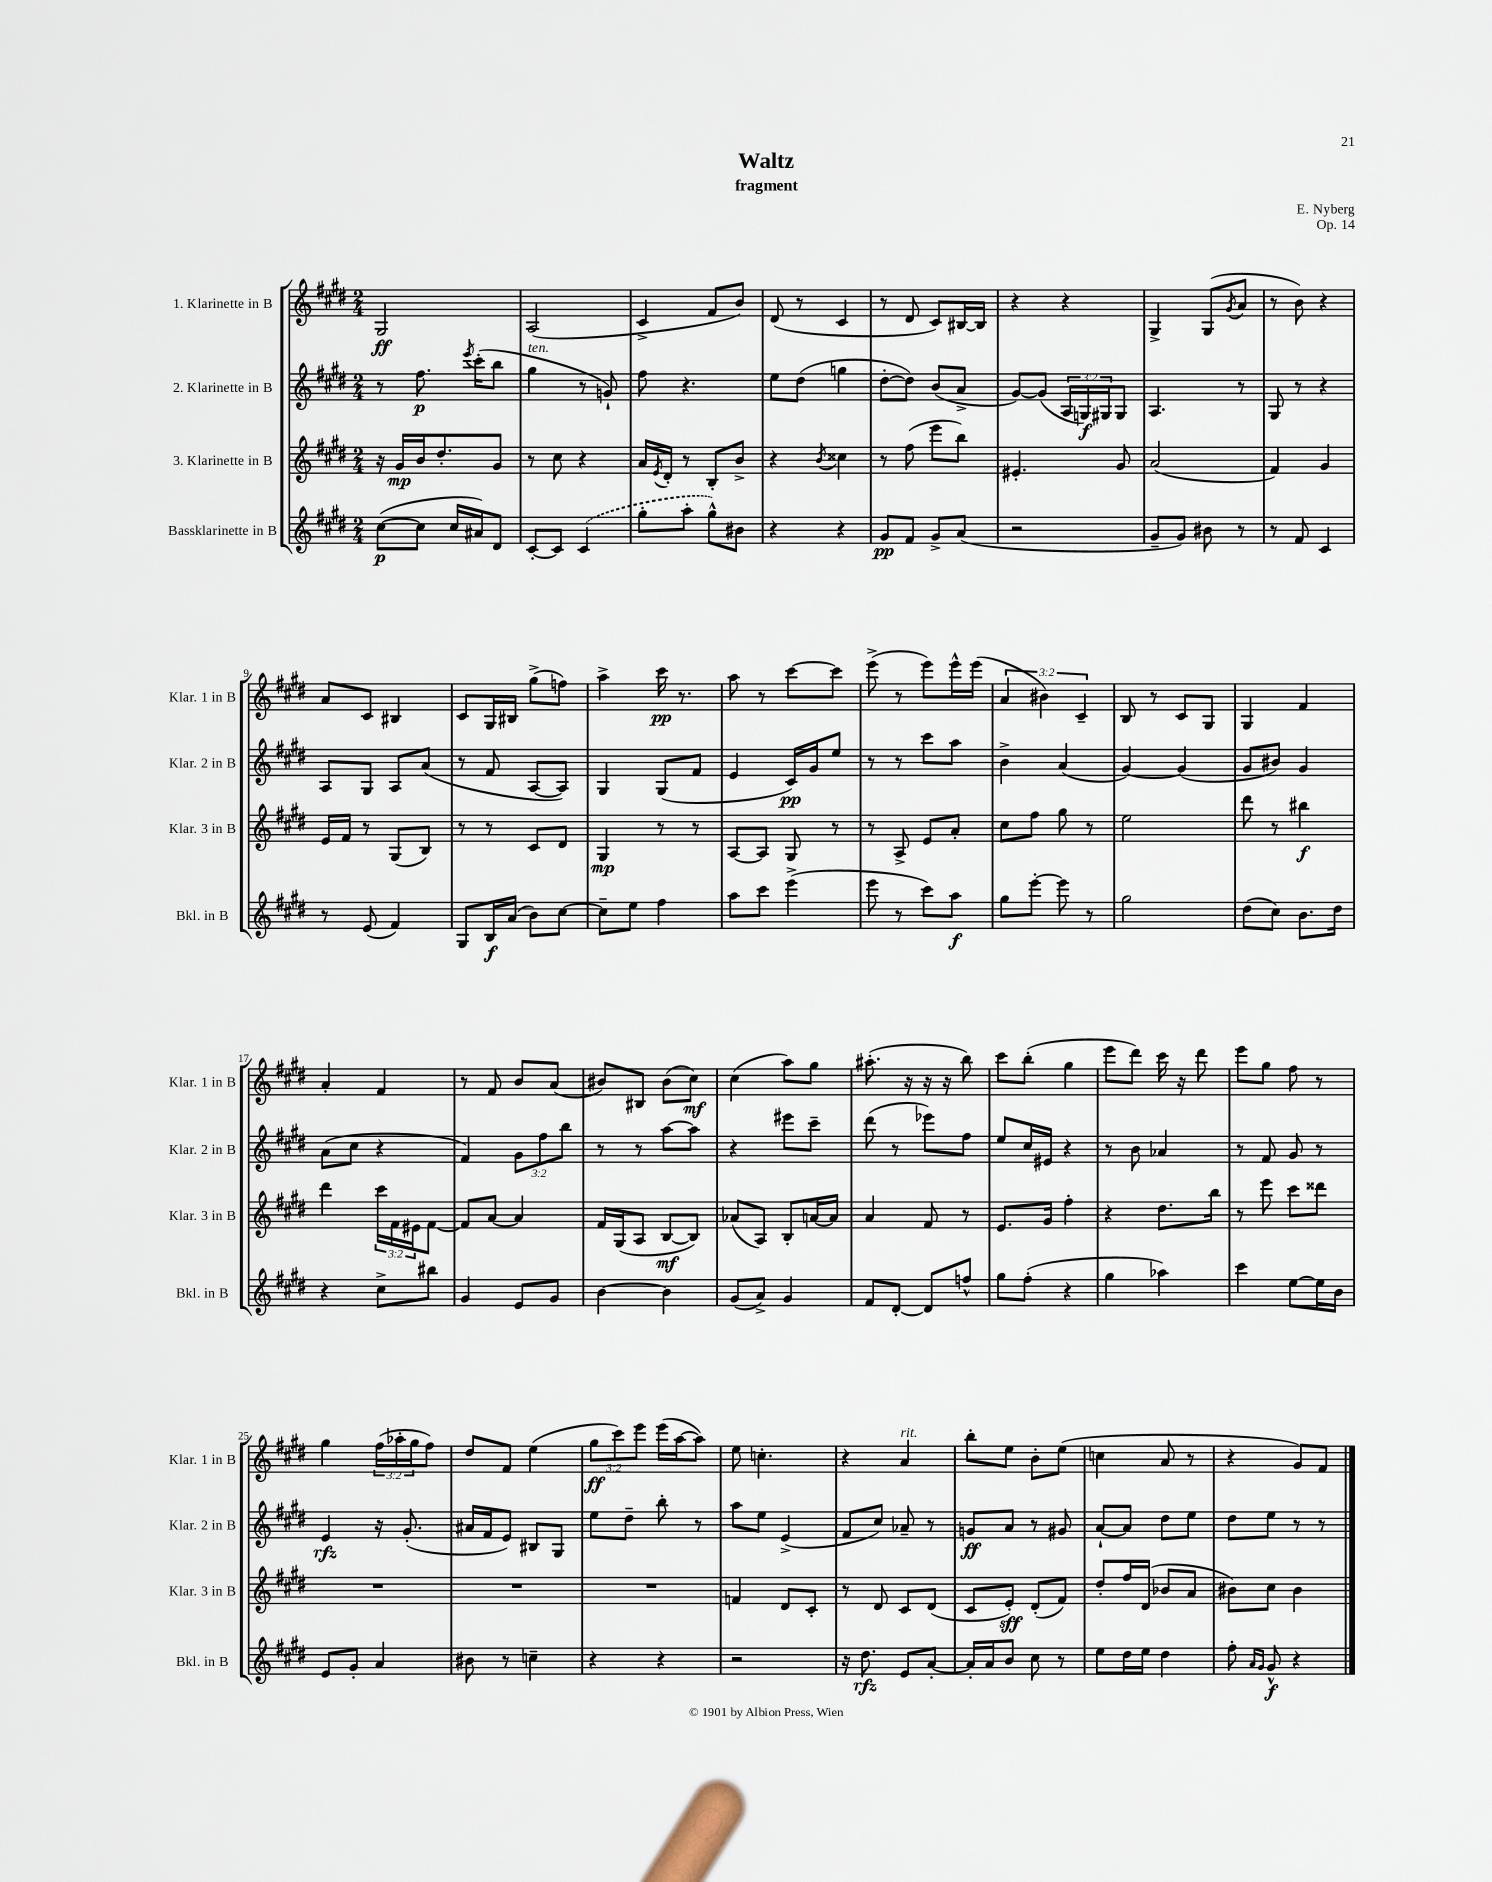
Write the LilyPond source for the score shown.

\header { title = "Waltz" composer = "E. Nyberg" subtitle = "fragment" opus = "Op. 14" }
<<
\new StaffGroup <<
\new Staff = "s0" \with { instrumentName = "1. Klarinette in B" shortInstrumentName = "Klar. 1 in B" } {
    \clef treble \key e \major \numericTimeSignature \time 2/4 \override Staff.TupletNumber.text = #tuplet-number::calc-fraction-text
    gis2\ff |
    a2( |
    cis'4-> fis'8 b'8) |
    dis'8( r8 cis'4 |
    r8 dis'8 cis'8) bis16~ bis16 |
    r4 r4 |
    gis4-> gis8( \acciaccatura { gis'8 } a'8 |
    r8 b'8) r4 |
    a'8 cis'8 bis4 |
    cis'8 gis16 bis16 gis''8->( f''8) |
    a''4-> cis'''16\pp r8. |
    a''8 r8 cis'''8~ cis'''8 |
    e'''8->( r8 e'''8) e'''16-^ e'''16( |
    \tuplet 3/2 { a'4 bis'4) cis'4-- } |
    b8 r8 cis'8 gis8 |
    gis4 fis'4 |
    a'4-. fis'4 |
    r8 fis'8 b'8 a'8( |
    bis'8) bis8 bis'8( cis''8\mf) |
    cis''4( a''8) gis''8 |
    ais''8.-.( r16 r16 r16 b''8) |
    cis'''8 b''8-.( gis''4 |
    e'''8 dis'''8) cis'''16 r16 dis'''8 |
    e'''8 gis''8 fis''8 r8 |
    gis''4 \tuplet 3/2 { fis''16( aes''16-. gis''16 } fis''8) |
    dis''8 fis'8 e''4( |
    \tuplet 3/2 { gis''8\ff cis'''8) e'''8 } e'''16( a''16~ a''8) |
    e''8 c''4.-. |
    r4 a'4^\markup { \italic "rit." } |
    b''8-. e''8 b'8-. e''8( |
    c''4 a'8 r8 |
    r4 gis'8) fis'8 \bar "|." |
}
\new Staff = "s1" \with { instrumentName = "2. Klarinette in B" shortInstrumentName = "Klar. 2 in B" } {
    \clef treble \key e \major \numericTimeSignature \time 2/4 \override Staff.TupletNumber.text = #tuplet-number::calc-fraction-text
    r8 fis''8.\p \acciaccatura { e'''8 } cis'''16-.( b''8 |
    gis''4^\markup { \italic "ten." } r8 g'8-!) |
    fis''8 r4. |
    e''8 dis''8( g''4 |
    dis''8~-. dis''8) b'8( a'8-> |
    gis'8~) gis'8( \tuplet 3/2 { a16 g16\f) gis16 } gis8 |
    a4. r8 |
    gis8 r8 r4 |
    a8 gis8 a8 a'8( |
    r8 fis'8 a8~ a8) |
    gis4 gis8( fis'8 |
    e'4 cis'16\pp) gis'16 e''8 |
    r8 r8 cis'''8 a''8 |
    b'4-> a'4( |
    gis'4~) gis'4( |
    gis'8 bis'8) gis'4 |
    a'8( cis''8 r4 |
    fis'4) \tuplet 3/2 { gis'8 fis''8 b''8 } |
    r8 r8 a''8~ a''8 |
    r4 eis'''8 cis'''8-- |
    dis'''8( r8 ees'''8) fis''8 |
    e''8 cis''16 eis'16 r4 |
    r8 b'8 aes'4 |
    r8 fis'8 gis'8 r8 |
    e'4\rfz r16 gis'8.-.( |
    ais'16 fis'16 e'8) bis8 gis8 |
    e''8 dis''8-- b''8-. r8 |
    a''8 e''8 e'4->( |
    fis'8 cis''8) aes'8-- r8 |
    g'8\ff a'8 r8 gis'8 |
    a'8~-! a'8 dis''8 e''8 |
    dis''8 e''8 r8 r8 \bar "|." |
}
\new Staff = "s2" \with { instrumentName = "3. Klarinette in B" shortInstrumentName = "Klar. 3 in B" } {
    \clef treble \key e \major \numericTimeSignature \time 2/4 \override Staff.TupletNumber.text = #tuplet-number::calc-fraction-text
    r16 gis'16\mp b'16 dis''8.-. gis'8 |
    r8 cis''8 r4 |
    a'16 \acciaccatura { e'8 } dis'16-. r8 b8-. b'8-> |
    r4 \acciaccatura { b'8 } cisis''4 |
    r8 fis''8( e'''8 b''8) |
    eis'4.-. gis'8 |
    a'2( |
    fis'4) gis'4 |
    e'16 fis'16 r8 gis8( b8) |
    r8 r8 cis'8 dis'8 |
    gis4\mp r8 r8 |
    a8~ a8 gis8 r8 |
    r8 a8-> e'8 a'8-. |
    cis''8 fis''8 gis''8 r8 |
    e''2 |
    dis'''8 r8 bis''4\f |
    dis'''4 \tuplet 3/2 { cis'''16 fis'16 eis'16 } fis'8~ |
    fis'8 a'8~ a'4 |
    fis'16 gis16( a8 b8~\mf b8) |
    aes'8( a8) b8-. a'16~ a'16 |
    a'4 fis'8 r8 |
    e'8. gis'16 fis''4-. |
    r4 dis''8. b''16 |
    r8 e'''8 cis'''8 disis'''8 |
    R2 |
    R2 |
    R2 |
    f'4 dis'8 cis'8-. |
    r8 dis'8 cis'8 dis'8( |
    cis'8 e'8-.\sff) dis'8-.( fis'8) |
    dis''8-. fis''16 dis'16( bes'8 a'8 |
    bis'8) cis''8 bis'4 \bar "|." |
}
\new Staff = "s3" \with { instrumentName = "Bassklarinette in B" shortInstrumentName = "Bkl. in B" } {
    \clef treble \key e \major \numericTimeSignature \time 2/4
    cis''8~\p( cis''8 cis''16 ais'16) dis'8 |
    cis'8~-. cis'8 \once \slurDashed cis'4( |
    gis''8-. a''8-. gis''8-^) bis'8 |
    r4 r4 |
    gis'8\pp fis'8 gis'8-> a'8( |
    r2 |
    gis'8-- gis'8) bis'8 r8 |
    r8 fis'8 cis'4 |
    r8 e'8( fis'4) |
    gis8 b16\f a'16( b'8) cis''8~ |
    cis''8-- e''8 fis''4 |
    a''8 cis'''8 e'''4->( |
    e'''8 r8 cis'''8) a''8\f |
    gis''8 e'''8~-. e'''8 r8 |
    gis''2 |
    dis''8( cis''8) b'8. dis''16 |
    r4 cis''8-> bis''8 |
    gis'4 e'8 gis'8 |
    b'4~ b'4 |
    gis'8( a'8->) gis'4 |
    fis'8 dis'8~-. dis'8 f''8-^ |
    gis''8 fis''8-.( r4 |
    gis''4 aes''4) |
    cis'''4 e''8~ e''16 b'16 |
    e'8 gis'8-. a'4 |
    bis'8 r8 c''4-- |
    r4 r4 |
    r2 |
    r16 dis''8.\rfz e'8 a'8~-. |
    a'16-. a'16 b'8 cis''8 r8 |
    e''8 dis''16 e''16 dis''4 |
    fis''8-. \grace { a'16 gis'16 } gis'8-^\f r4 \bar "|." |
}
>>
>>
